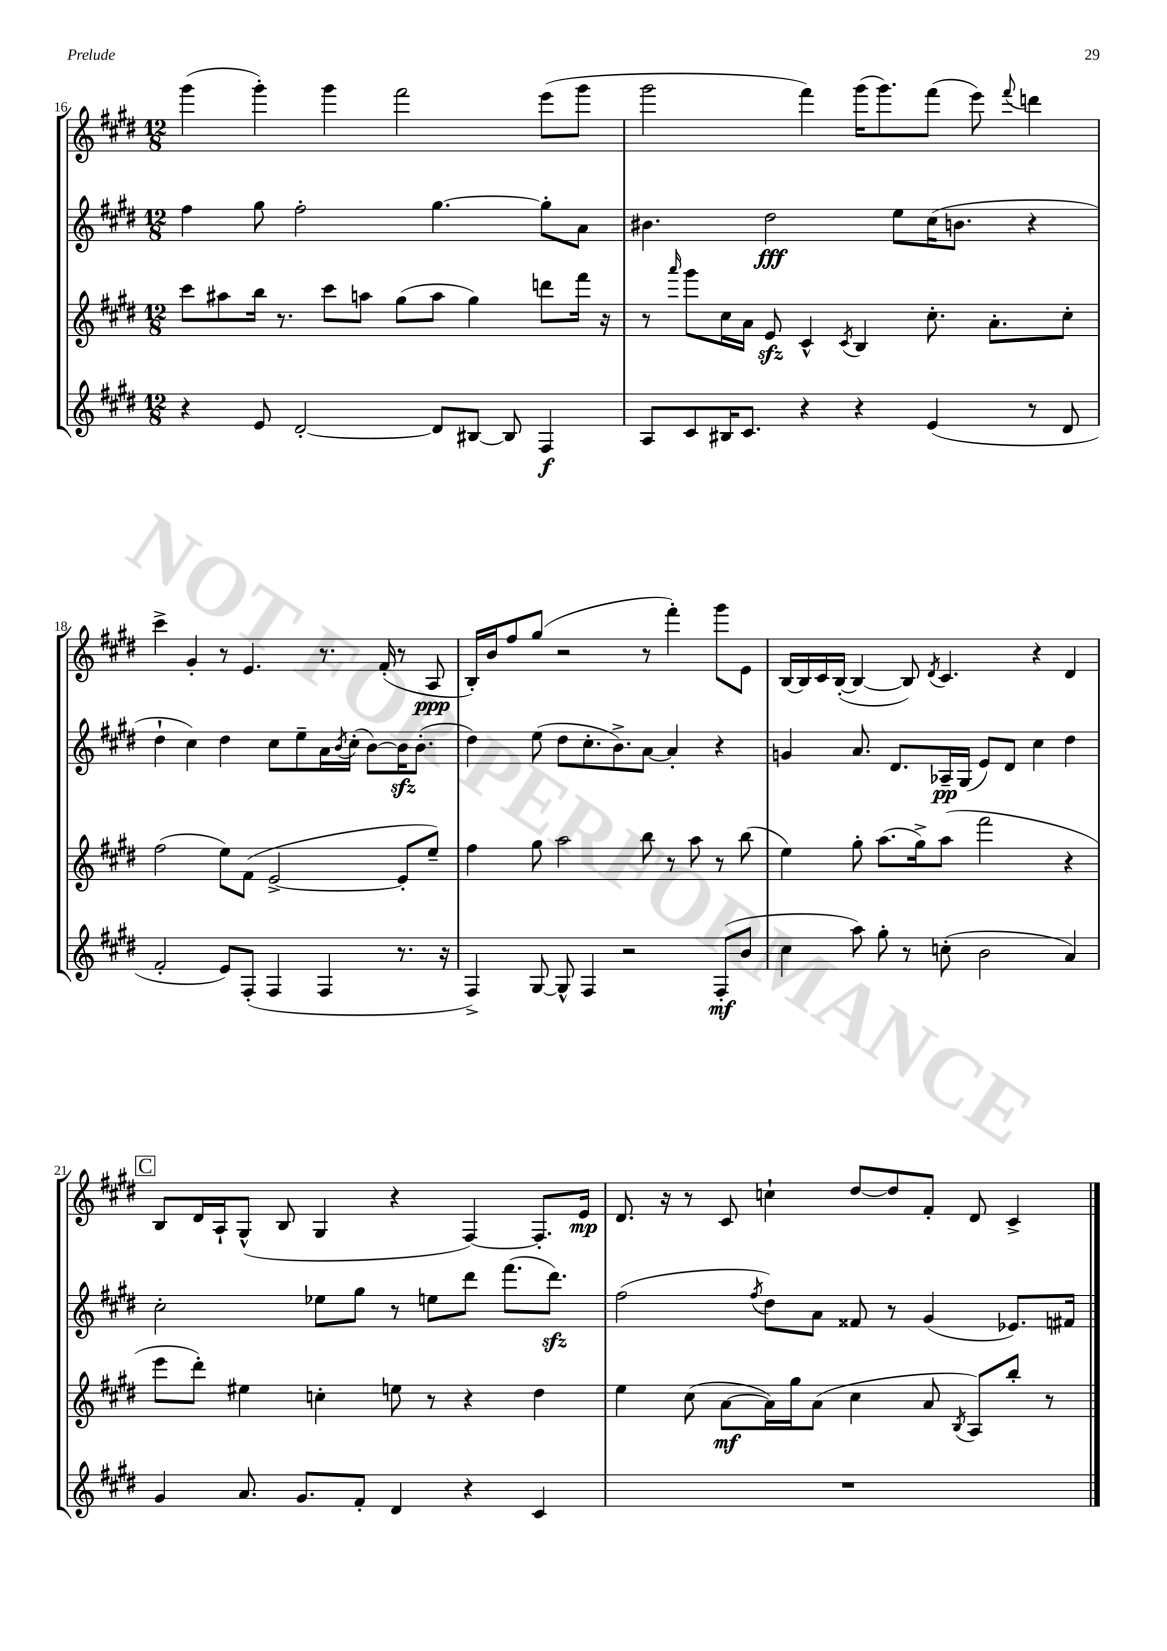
<<
\new StaffGroup <<
\new Staff = "s0" {
    \clef treble \key e \major \numericTimeSignature \time 12/8
    gis'''4( gis'''4-.) gis'''4 fis'''2 e'''8( gis'''8 |
    gis'''2 fis'''4) gis'''16( gis'''8.) fis'''8( e'''8) \appoggiatura { fis'''8 } d'''4 |
    cis'''4-> gis'4-. r8 e'4. r8. fis'16-.( r8 a8\ppp |
    b16-.) b'16 fis''8 gis''8( r2 r8 fis'''4-.) gis'''8 e'8 |
    b16~ b16 cis'16 b16~-.( b4~ b8) \acciaccatura { dis'8 } cis'4. r4 dis'4 |
    \mark \markup { \box "C" } b8 dis'16 a16-! gis8-^( b8 gis4 r4 fis4~) fis8.-. e'16\mp |
    dis'8. r16 r8 cis'8 c''4-! dis''8~ dis''8 fis'8-. dis'8 cis'4-> \bar "|." |
}
\new Staff = "s1" {
    \clef treble \key e \major \numericTimeSignature \time 12/8
    fis''4 gis''8 fis''2-. gis''4.~ gis''8-. a'8 |
    bis'4. dis''2\fff e''8 cis''16( b'8. r4 |
    dis''4-! cis''4) dis''4 cis''8 e''8-- a'16 \acciaccatura { b'8 } cis''16-.( b'8~) b'16\sfz b'8.-.( |
    dis''4) e''8( dis''8 cis''8.-. b'8.->) a'8~ a'4-. r4 |
    g'4 a'8. dis'8. aes16--\pp gis16( e'8) dis'8 cis''4 dis''4 |
    \mark \markup { \box "C" } cis''2-. ees''8 gis''8 r8 e''8 dis'''8 fis'''8.( dis'''8.\sfz) |
    fis''2( \acciaccatura { fis''8 } dis''8) a'8 fisis'8 r8 gis'4( ees'8.) fis'16 \bar "|." |
}
\new Staff = "s2" {
    \clef treble \key e \major \numericTimeSignature \time 12/8
    cis'''8 ais''8 b''16 r8. cis'''8 a''8 gis''8( a''8 gis''4) d'''8 fis'''16 r16 |
    r8 \grace { a'''16 } gis'''8 cis''16 a'16 e'8\sfz cis'4-^ \acciaccatura { cis'8 } b4 cis''8.-. a'8.-. cis''8-. |
    fis''2( e''8) fis'8( e'2~-> e'8-. e''8--) |
    fis''4 gis''8 a''2 b''8 r8 a''8 r8 b''8( |
    e''4) gis''8-. a''8.( gis''16->) a''8( fis'''2 r4 |
    \mark \markup { \box "C" } e'''8 dis'''8-.) eis''4 c''4-. e''8 r8 r4 dis''4 |
    e''4 cis''8( a'8~\mf a'16) gis''16 a'8( cis''4 a'8 \acciaccatura { b8 } a8) b''8-. r8 \bar "|." |
}
\new Staff = "s3" {
    \clef treble \key e \major \numericTimeSignature \time 12/8
    r4 e'8 dis'2~-. dis'8 bis8~ bis8 fis4\f |
    a8 cis'8 bis16 cis'8. r4 r4 e'4( r8 dis'8 |
    fis'2-. e'8) fis8-.( fis4 fis4 r8. r16 |
    fis4->) gis8~ gis8-^ fis4 r2 fis8-.\mf( b'8 |
    cis''4 a''8) gis''8-. r8 c''8-.( b'2 a'4) |
    \mark \markup { \box "C" } gis'4 a'8. gis'8. fis'8-. dis'4 r4 cis'4 |
    R1. \bar "|." |
}
>>
>>
\layout { \context { \Score currentBarNumber = #16 } }
